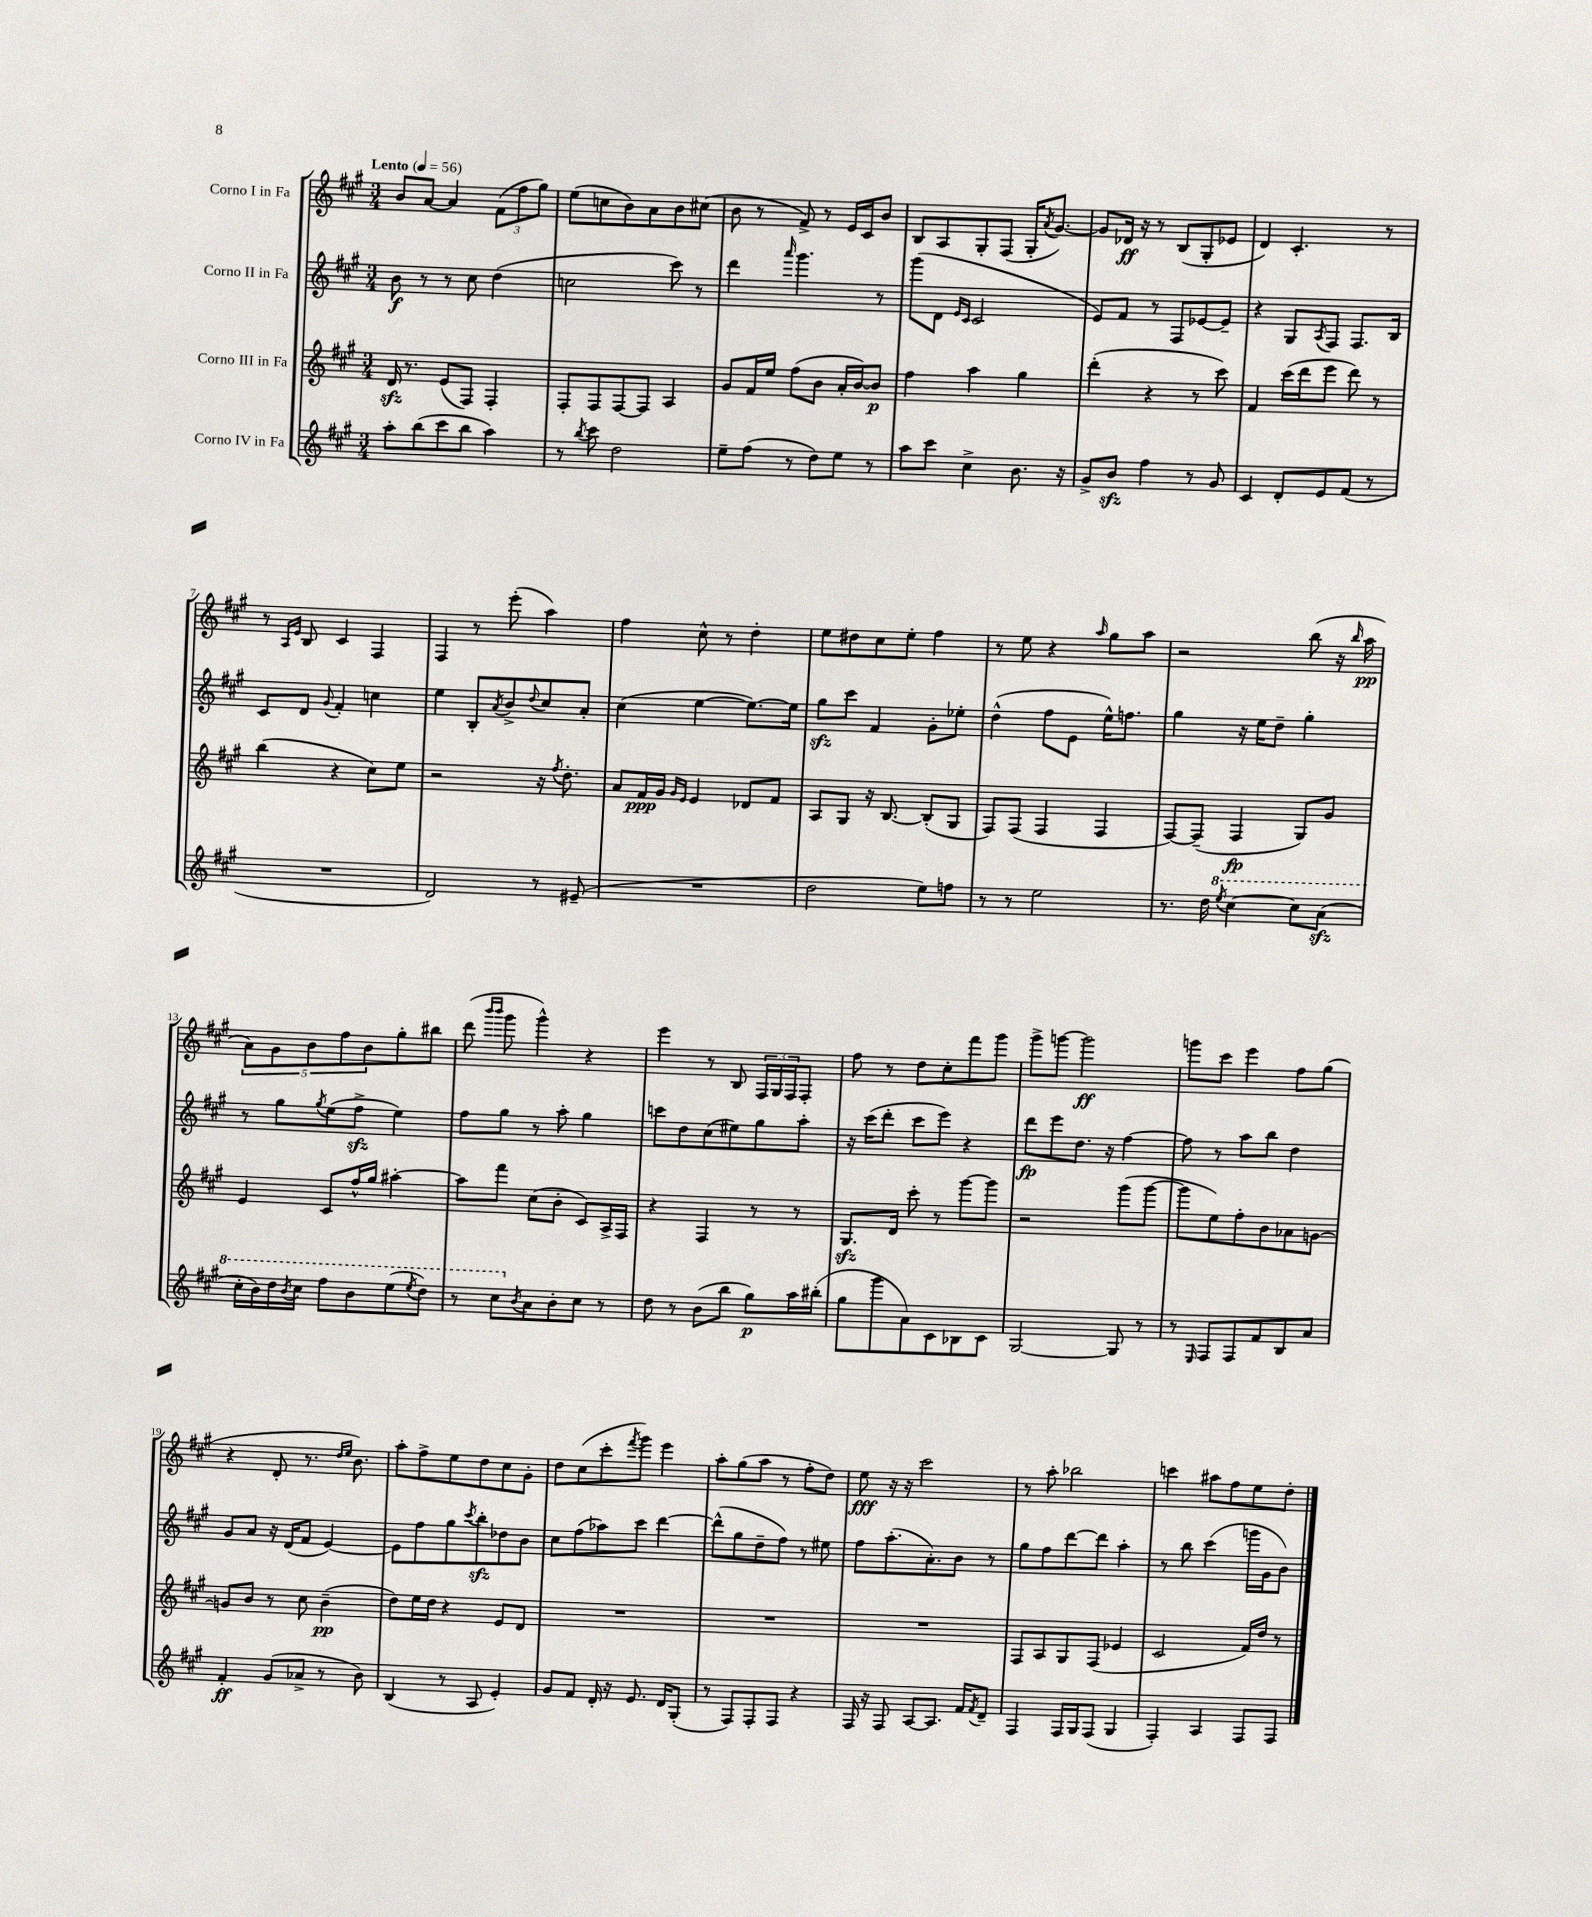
<<
\new StaffGroup <<
\new Staff = "s0" \with { instrumentName = "Corno I in Fa" } {
    \clef treble \key a \major \numericTimeSignature \time 3/4 \tempo "Lento" 4 = 56
    b'8 a'8~ a'4 \tuplet 3/2 { fis'8( fis''8 gis''8) } |
    e''8( c''8 b'8) a'8 b'8 cis''8( |
    b'8 r8 fis'8->) r8 e'16 cis'16 b'8 |
    b8 a8 gis8-. fis8( gis16-. \acciaccatura { a'8 } gis'8.~) |
    gis'8 des'16\ff r16 r8 b8( gis8-. ees'8 |
    d'4) cis'4.-. r8 |
    r8 \grace { a16 e'16 } b8 cis'4 fis4 |
    fis4 r8 e'''8-.( a''4) |
    fis''4 cis''8-^ r8 d''4-. |
    e''8 dis''8 cis''8 e''8-. fis''4 |
    r8 e''8 r4 \grace { a''16 } gis''8 a''8 |
    r2 b''8( r16 \grace { b''16 } a''16\pp |
    \tuplet 5/4 { a'8) gis'8 b'8 fis''8 b'8 } gis''8-. bis''8 |
    d'''8( \grace { b'''16 b'''16 } gis'''8 gis'''4-^) r4 |
    e'''4 r8 b8 \tuplet 3/2 { fis16 gis16 fis16 } fis8-. |
    fis''8 r8 d''8 cis''8-. fis'''8 gis'''8 |
    gis'''8-> g'''8~ g'''2\ff |
    g'''8 cis'''8 e'''4 fis''8 gis''8( |
    r4 d'8-. r8. \grace { d''16 e''16 } b'8.) |
    a''8-. fis''8-> e''8 d''8 cis''8 gis'8-. |
    d''8 cis''8( cis'''8-. \acciaccatura { fis'''8 } gis'''8) e'''4 |
    a''8-. gis''8( a''8 r8 fis''8-. d''8) |
    e''8\fff r16 r16 cis'''2 |
    r8 a''8-. bes''2 |
    c'''4 ais''8 fis''8 e''8 d''8-. \bar "|." |
}
\new Staff = "s1" \with { instrumentName = "Corno II in Fa" } {
    \clef treble \key a \major \numericTimeSignature \time 3/4
    b'8\f r8 r8 cis''8 d''4( |
    c''2 cis'''8) r8 |
    d'''4 \grace { a'''16 } gis'''4. r8 |
    gis'''8( d'8 \grace { e'16 cis'16 } cis'2 |
    e'8) fis'8 r8 fis8 ees'8~ ees'8-- |
    r4 gis8 \acciaccatura { a8 } fis8 fis8. b16 |
    cis'8 d'8 \appoggiatura { gis'8 } fis'4-. c''4 |
    e''4 b8-. \acciaccatura { a'8 } b'8-> \appoggiatura { d''8 } cis''8 a'8-. |
    cis''4( e''4~ e''8.~) e''16 |
    gis''8\sfz cis'''8 fis'4 gis'8-. ees''8-. |
    d''4-^( fis''8 e'8 e''16-^) f''8. |
    gis''4 r16 e''16 d''8-- gis''4-. |
    r8 gis''8 \acciaccatura { gis''8 } e''8( fis''8->\sfz e''4) |
    fis''8 gis''8 r8 a''8-. gis''4 |
    c'''8 d''8 cis''8( eis''8) gis''8 a''8-. |
    r16 cis'''16( d'''8-. cis'''8 e'''8) r4 |
    d'''8\fp e'''8 d''8. r16 fis''4~ |
    fis''8 r8 a''8 b''8 d''4 |
    gis'8 a'8 r16 d'16( fis'8 e'4~) |
    e'8 fis''8 gis''8 \acciaccatura { cis'''8 } b''8-.\sfz des''8 b'8 |
    cis''8 fis''8( aes''8) cis'''8 d'''4~ |
    d'''8-^( gis''8 d''8-- fis''8) r8 eis''8 |
    fis''8 a''8.-.( a'8.-.) b'8 r8 |
    gis''8 fis''8 d'''8~ d'''8 a''4-. |
    r8 b''8 cis'''4( g'''16 gis'16 b'8) \bar "|." |
}
\new Staff = "s2" \with { instrumentName = "Corno III in Fa" } {
    \clef treble \key a \major \numericTimeSignature \time 3/4
    d'16\sfz r8. e'8( fis8) fis4-. |
    fis8-. fis8 fis8~ fis8 a4 |
    gis'8 fis'16 e''16 fis''8( b'8 a'16-. b'16~) b'8\p |
    fis''4 a''4 gis''4 |
    d'''4-.( r4 r8 cis'''8) |
    fis'4 cis'''16( d'''16 e'''8 d'''8) r8 |
    b''4( r4 cis''8) e''8 |
    r2 r16 \acciaccatura { fis''8 } d''8.-. |
    a'8 fis'16\ppp gis'16 \grace { gis'16 e'16 } e'4 des'8 fis'8 |
    a8 gis8 r16 b8.~ b8-.( gis8 |
    fis8) fis8( fis4 fis4 |
    fis8~) fis8--( fis4\fp gis8) gis'8 |
    e'4 cis'8 fis''16-^ gis''16 ais''4~-. |
    ais''8 fis'''8 cis''8( b'8-. cis'8) a16-> fis16 |
    r4 fis4 r8 r8 |
    gis8.\sfz d'16 cis'''8-. r8 gis'''8~ gis'''8 |
    r2 gis'''8( gis'''8~ |
    gis'''8 e''8) fis''8-. b'8 aes'8 g'8~ |
    g'8 b'8 r8 cis''8 b'4--\pp( |
    d''8) e''16 d''16 r4 e'8 d'8 |
    R2. |
    R2. |
    R2. |
    fis8 a8 gis8 fis8( ees'4 |
    cis'2 fis'16) d''16 r8 \bar "|." |
}
\new Staff = "s3" \with { instrumentName = "Corno IV in Fa" } {
    \clef treble \key a \major \numericTimeSignature \time 3/4
    a''8-. b''8( cis'''8 b''8 a''4) |
    r8 \acciaccatura { b''8 } cis'''8 d''2 |
    e''8-- fis''8( r8 d''8) e''8 r8 |
    a''8 cis'''8 cis''4-> b'8. r16 |
    gis'8-> b'8\sfz fis''4 r8 gis'8 |
    cis'4 d'8-. e'8 fis'8( r8 |
    R2. |
    d'2) r8 eis'8--( |
    R2. |
    d''2 e''8) f''8 |
    r8 r8 e''2 |
    r8. d''16 \ottava #1 \acciaccatura { e'''8 } cis'''4~ cis'''8 a''8\sfz( |
    cis'''16-. b''16) d'''16 \acciaccatura { b''8 } cis'''16 fis'''8 b''8 e'''8( \acciaccatura { e'''8 } d'''8) |
    r8 cis'''8 \ottava #0 \acciaccatura { b'8 } a'8 b'8-. cis''8 r8 |
    d''8 r8 b'8( b''8 gis''8\p) a''16 bis''16-.( |
    gis''8 gis'''8 a'8) cis'8 bes8 cis'8 |
    gis2~ gis8 r8 |
    r8 \grace { e16 } fis8 fis8 fis'8 b8 a'8 |
    fis'4-.\ff gis'8( aes'8-> r8 b'8) |
    b4( r8 a8 e'4-.) |
    gis'8 fis'8 d'16-. r16 e'8. d'16 gis8-.( |
    r8 fis8) fis8-. fis8 r4 |
    fis16 r16 fis8 a8~ a8. fis'16 \acciaccatura { fis'8 } d'8-- |
    fis4 fis16 gis16 fis8( gis4 |
    fis4-.) a4 fis8 fis8 \bar "|." |
}
>>
>>
